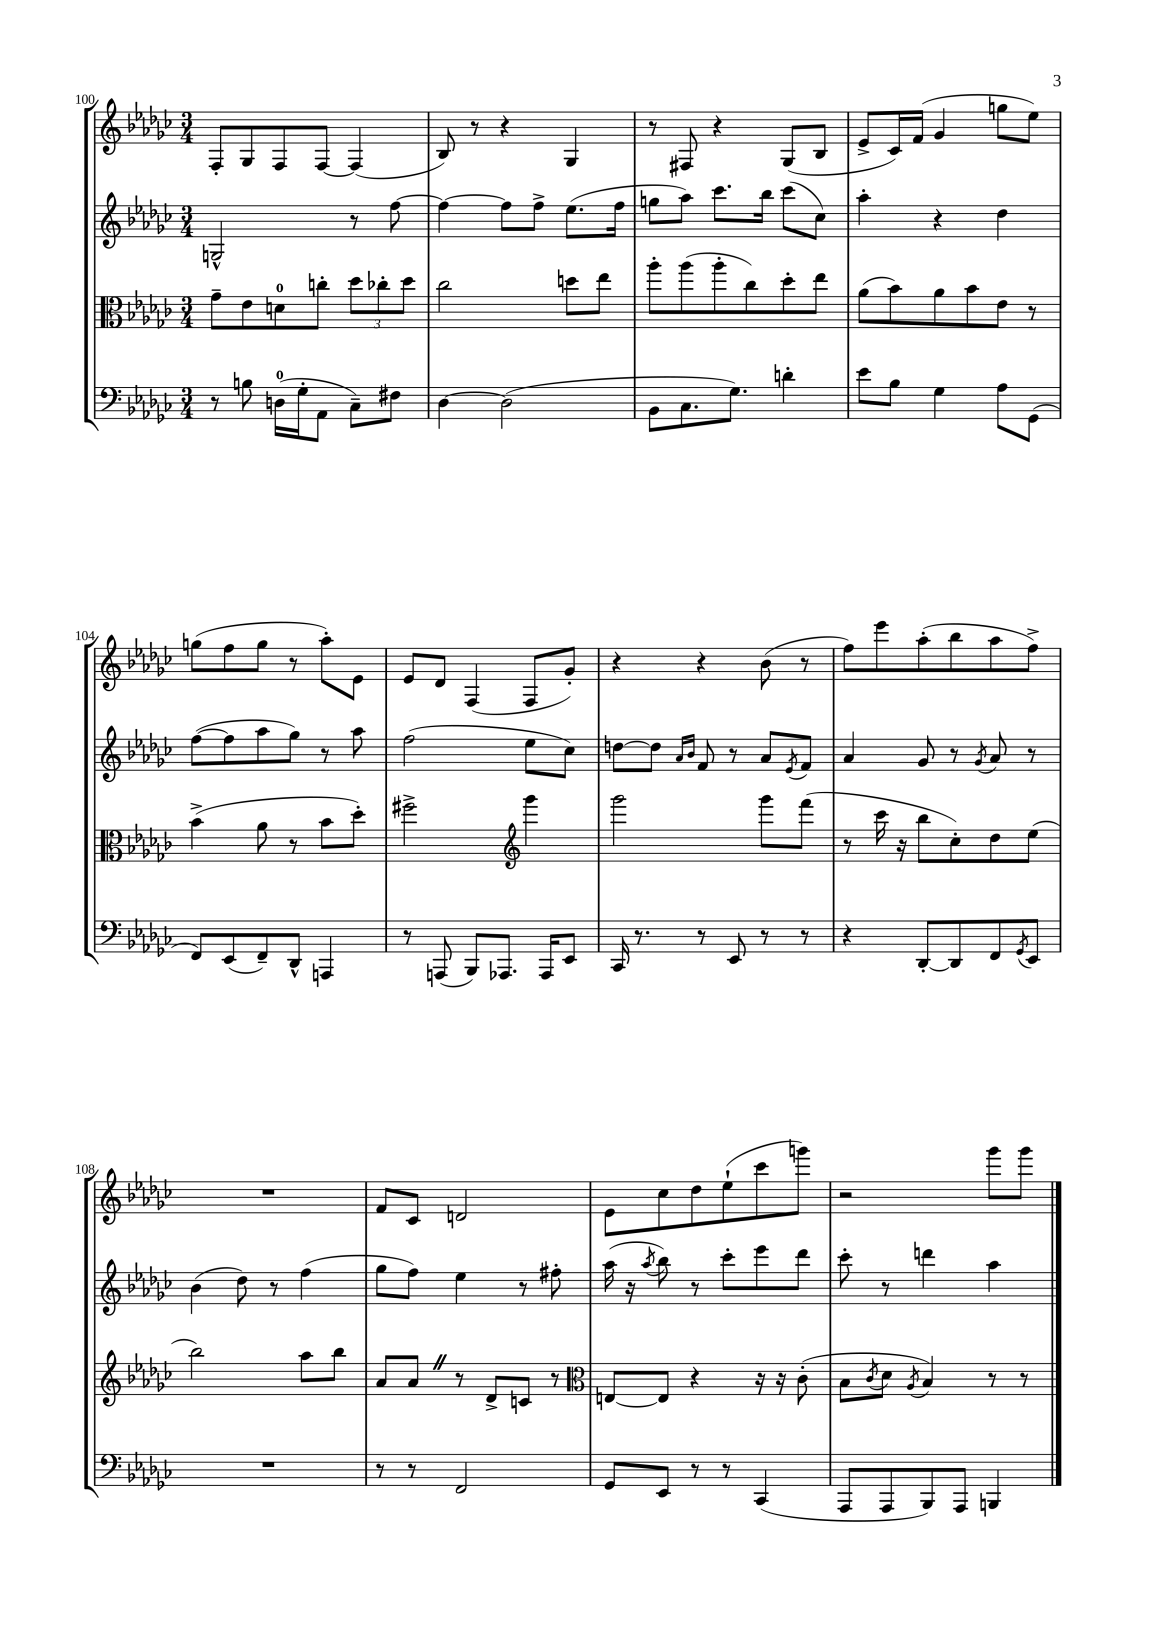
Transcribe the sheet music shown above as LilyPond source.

<<
\new StaffGroup <<
\new Staff = "s0" {
    \clef treble \key ges \major \numericTimeSignature \time 3/4
    f8-. ges8 f8 f8~ f4( |
    bes8) r8 r4 ges4 |
    r8 fis8 r4 ges8( bes8 |
    ees'8-> ces'16) f'16( ges'4 g''8 ees''8) |
    g''8( f''8 g''8 r8 aes''8-.) ees'8 |
    ees'8 des'8 f4( f8 ges'8-.) |
    r4 r4 bes'8( r8 |
    f''8) ees'''8 aes''8-.( bes''8 aes''8 f''8->) |
    R2. |
    f'8 ces'8 d'2 |
    ees'8 ces''8 des''8 ees''8-!( ces'''8 g'''8) |
    r2 ges'''8 ges'''8 \bar "|." |
}
\new Staff = "s1" {
    \clef treble \key ges \major \numericTimeSignature \time 3/4
    g2-^ r8 f''8~ |
    f''4~ f''8 f''8-> ees''8.( f''16 |
    g''8 aes''8) ces'''8. bes''16 ces'''8( ces''8) |
    aes''4-. r4 des''4 |
    f''8~( f''8 aes''8 ges''8) r8 aes''8 |
    f''2( ees''8 ces''8) |
    d''8~ d''8 \grace { aes'16 bes'16 } f'8 r8 aes'8 \acciaccatura { ees'8 } f'8 |
    aes'4 ges'8 r8 \acciaccatura { ges'8 } aes'8 r8 |
    bes'4( des''8) r8 f''4( |
    ges''8 f''8) ees''4 r8 fis''8-. |
    aes''16( r16 \acciaccatura { aes''8 } bes''8) r8 ces'''8-. ees'''8 des'''8 |
    ces'''8-. r8 d'''4 aes''4 \bar "|." |
}
\new Staff = "s2" {
    \clef alto \key ges \major \numericTimeSignature \time 3/4
    ges'8-- ees'8 d'8-0 c''8-. \tuplet 3/2 { des''8 ces''8-. des''8 } |
    ces''2 d''8 ees''8 |
    aes''8-. aes''8( aes''8-. ces''8) des''8-. ees''8 |
    aes'8( bes'8) aes'8 bes'8 ees'8 r8 |
    bes'4->( aes'8 r8 bes'8 des''8-.) |
    fis''2-> \clef treble ges'''4 |
    ges'''2 ges'''8 f'''8( |
    r8 ces'''16 r16 bes''8 ces''8-.) des''8 ees''8( |
    bes''2) aes''8 bes''8 |
    aes'8 aes'8 \once \override BreathingSign.text = \markup { \musicglyph "scripts.caesura.straight" } \breathe r8 des'8-> c'8 r8 |
    \clef alto e8~ e8 r4 r16 r16 ces'8-.( |
    bes8 \acciaccatura { ces'8 } des'8 \acciaccatura { aes8 } bes4) r8 r8 \bar "|." |
}
\new Staff = "s3" {
    \clef bass \key ges \major \numericTimeSignature \time 3/4
    r8 b8 d16-0( ges16-. aes,8 ces8--) fis8 |
    des4~ des2( |
    bes,8 ces8. ges8.) d'4-. |
    ees'8 bes8 ges4 aes8 ges,8( |
    f,8) ees,8( f,8--) des,8-^ a,,4 |
    r8 a,,8( bes,,8) aes,,8. aes,,16 ees,8 |
    ces,16 r8. r8 ees,8 r8 r8 |
    r4 des,8~-. des,8 f,8 \acciaccatura { ges,8 } ees,8 |
    R2. |
    r8 r8 f,2 |
    ges,8 ees,8 r8 r8 ces,4( |
    aes,,8 aes,,8 bes,,8) aes,,8 b,,4 \bar "|." |
}
>>
>>
\layout { \context { \Score currentBarNumber = #100 } }
